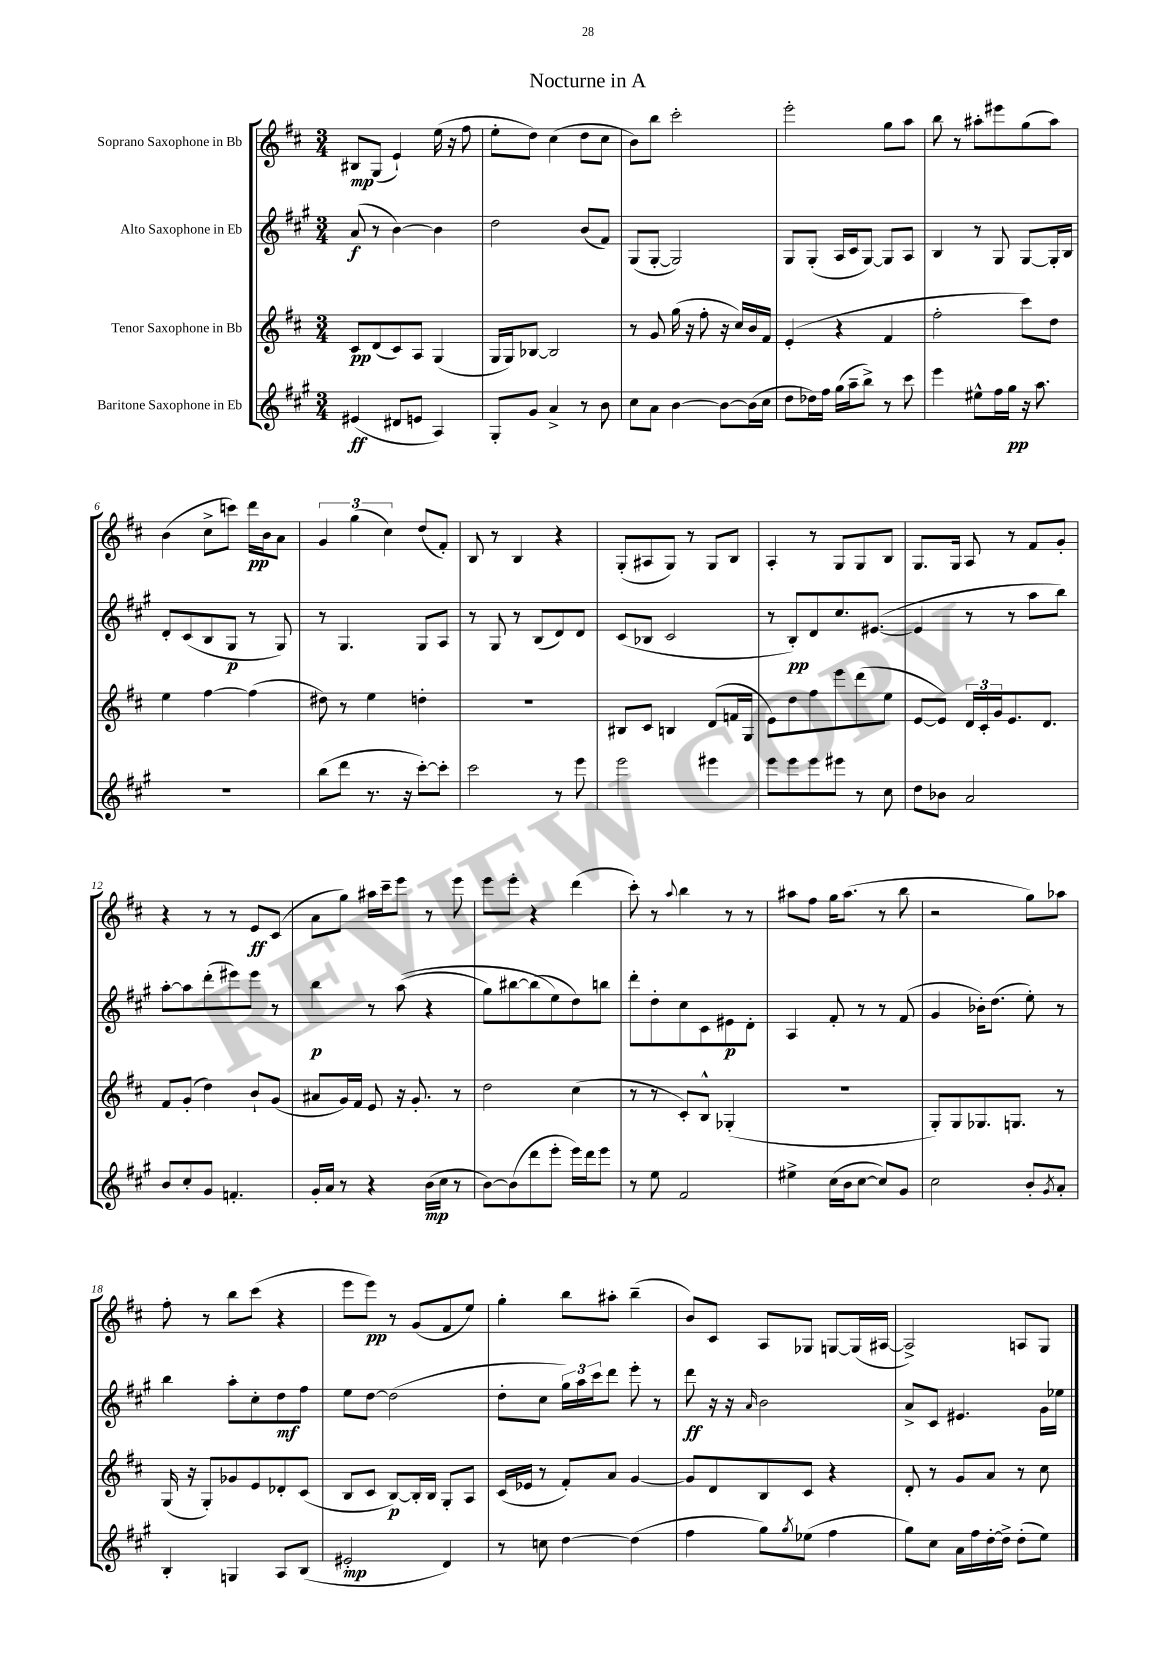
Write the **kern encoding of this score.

**kern	**kern	**kern	**kern
*staff4	*staff3	*staff2	*staff1
*clefG2	*clefG2	*clefG2	*clefG2
*k[f#c#g#]	*k[f#c#]	*k[f#c#g#]	*k[f#c#]
*M3/4	*M3/4	*M3/4	*M3/4
(4e#/	8c#/L	(8a/	8B#/L
.	(8d/	8r	(8G/J
8d#/L	8c#/)	[4b\)	4e`/)
8e/J	8A/J	.	.
4A/)	(4G/	4b\]	(16ee\
.	.	.	16r
.	.	.	8ff#\
=	=	=	=
8G#'/L	16G/LL	2dd\	8ee'\L
.	16G/J)	.	.
8g#/J	[8B-/J	.	8dd\J)
4a^/	2B-/]	.	(4cc#\
8r	.	(8b/L	8dd\L
8b\	.	8f#/J)	8cc#\J
=	=	=	=
8cc#\L	8r	(8G#/L	8b\L)
8a\J	8g/	[8G#'/J	8bb\J
[4b\	(16gg\	2G#/])	2ccc#'\
.	16r	.	.
.	8ff#'\	.	.
8b\_L	16r	.	.
.	16cc#/LL)	.	.
(16b\]L	16b/	.	.
16cc#\JJ	16f#/JJ	.	.
=	=	=	=
8dd\L	(4e'/	8G#/L	2eee'\
16dd-\L)	.	(8G#'/J	.
16ff#\JJ	.	.	.
(16gg#\LL	4r	16A/LL	.
16aa~\J	.	16c#/J	.
8bb^\J)	.	[8G#/J)	.
8r	4f#/	8G#/]L	8gg\L
8ccc#\	.	8A/J	8aa\J
=	=	=	=
4eee\	2ff#'\	4B/	8bb\
.	.	.	8r
8ee#^^\L	.	8r	8aa#'\L
16ff#\L	.	8G#/	8eee#\
16gg#\JJ	.	.	.
16r	8ccc#\L)	[8G#/L	(8gg\
8.aa\	.	.	.
.	8dd\J	16G#'/]L	8aa#\J)
.	.	16B/JJ	.
=	=	=	=
2.r	4ee\	8d'/L	(4b\
.	.	(8c#/	.
.	[4ff#\	8B/	8cc#^\L
.	.	8G#/J	8ccc\J)
.	(4ff#\]	8r	16ddd\LL
.	.	.	16b\J
.	.	8G#/)	8a\J
=	=	=	=
(8bb\L	8dd#\)	8r	6g/
8ddd\J	8r	4.G#/	.
.	.	.	(6gg\
8.r	4ee\	.	.
.	.	.	6cc#\)
16r	.	.	.
[8ccc#'\L)	4dd'\	8G#/L	(8dd/L
8ccc#'\]J	.	8A/J	8f#'/J)
=	=	=	=
2ccc#\	2.r	8r	8B/
.	.	8G#/	8r
.	.	8r	4B/
.	.	(8B/L	.
8r	.	8d/)	4r
8eee\	.	8d/J	.
=	=	=	=
2eee\	8B#/L	(8c#/L	(8G'/L
.	8c#/J	8B-/J	8A#/
.	4B/	2c#/	8G/J)
.	.	.	8r
4eee#\	(8d/L	.	8G/L
.	16f/L	.	8B/J
.	16G/JJ	.	.
=	=	=	=
8eee\L	8e\L)	8r	4A'/
8eee\	8dd\	8B'/L)	.
8eee\	8ff#\	8d/	8r
8eee#\J	8eee\	8.cc#/	8G/L
8r	(8ddd\	.	8G/
.	.	([8.e#/J	.
8cc#\	8ee\J	.	8B/J
=	=	=	=
8dd\L	[8e/L	4e#/]	8.G/L
8b-\J	8e/]J)	.	.
.	.	.	16G/Jk
2a/	24d/LL	8r	8A/
.	24c#'/	.	.
.	24g/J	.	.
.	8.e/	8r	8r
.	.	8aa\L	8f#/L
.	8.d/J	.	.
.	.	8bb\J)	8g'/J
=	=	=	=
8b/L	8f#/L	[8aa'\L	4r
8cc#'/	(8g'/J	8aa\]	.
8g#/J	4dd\)	(8ddd'\	8r
4.f'/	.	8eee#\)	8r
.	8b`/L	8eee#\J	8e/L
.	(8g/J	8r	(8c#/J
=	=	=	=
16g#'/LL	8a#/L	4bb\	8a\L
16a/JJ	.	.	.
8r	16g/L)	.	8gg\J)
.	16f#/JJ	.	.
4r	8e/	8r	16aa#\LL
.	.	.	16ccc#~\J
.	16r	&((8aa\	8eee\J
.	8.g'/	.	.
(16b\LL	.	4r	8r
16cc#\JJ	.	.	.
8r	8r	.	8eee\
=	=	=	=
[8b\L)	2dd\	8gg#\L)	8eee\L
(8b\]	.	[8bb#\	8eee'\J
8ddd\	.	(8bb#\]	4r
8eee'\J	.	8ee\&)	.
16eee\LL)	(4cc#\	8dd\)	(4ddd\
16ddd\J	.	.	.
8eee\J	.	8bb\J	.
=	=	=	=
8r	8r	8ddd'\L	8ccc#'\)
8ee\	8r	8dd'\	8r
.	.	.	8qqaa/
2f#/	8c#'/L)	8cc#\	4bb\
.	8B^^/J	8c#\	.
.	(4G-'/	8e#\	8r
.	.	8d'\J	8r
=	=	=	=
4ee#^\	2.r	4A/	8aa#\L
.	.	.	8ff#\J
(16cc#\LL	.	8f#'/	16gg\LK
16b\J	.	.	(8.aa#\J
[8cc#\J	.	8r	.
8cc#/]L)	.	8r	8r
8g#/J	.	(8f#/	8bb\
=	=	=	=
2cc#\	8G'/L)	4g#/	2r
.	8G/	.	.
.	8.G-/	16b-'\LK)	.
.	.	(8.dd\J	.
.	8.G/J	.	.
8b'/L	.	8ee'\)	8gg\L)
8qg#/	.	.	.
8a'/J	8r	8r	8aa-\J
=	=	=	=
4B'/	(16G/	4bb\	8ff#'\
.	16r	.	.
.	8G'/L)	.	8r
4G/	8g-/	8aa'\L	8bb\L
.	8e/	8cc#'\	(8ccc#\J
8A/L	8d-'/	8dd\	4r
(8B/J	(8c#/J	8ff#\J	.
=	=	=	=
2e#'/	8B/L	8ee\L	8eee\L
.	8c#/J	[8dd\J	8eee\J)
.	[8B/L)	(2dd\]	8r
.	16B'/]L	.	(8g/L
.	16B/JJ	.	.
4d/)	8G'/L	.	8f#/
.	8A/J	.	8ee/J)
=	=	=	=
8r	(16c#/LL	8dd'\L	4gg'\
.	16e-/JJ	.	.
8cc\	8r	8cc#\J	.
[4dd\	8f#'/L)	24gg#\LL)	8bb\L
.	.	24aa\	.
.	.	24ccc#\J	.
.	8a/J	8ddd\J	8aa#'\J
(4dd\]	[4g/	8eee'\	(4bb~\
.	.	8r	.
=	=	=	=
4ff#\	8g/]L	8ddd\	8b/L)
.	8d/	16r	8c#/J
.	.	16r	.
.	.	16qqa/	.
8gg#\L)	8B/	2b\	8A/L
8qgg#/	.	.	.
(8ee-\J	8c#/J	.	8G-/J
4ff#\	4r	.	[8G/L
.	.	.	(16G/]L
.	.	.	[16A#/JJ
=	=	=	=
8gg#\L)	8d'/	8a^/L	2A#^/])
8cc#\J	8r	8c#/J	.
16a\LL	8g/L	4.e#/	.
16ff#\	.	.	.
[16dd'\	8a/J	.	.
16dd^\]JJ	.	.	.
(8dd'\L	8r	.	8A/L
8ee\J)	8cc#\	16g#\LL	8G/J
.	.	16ee-\JJ	.
==	==	==	==
*-	*-	*-	*-
